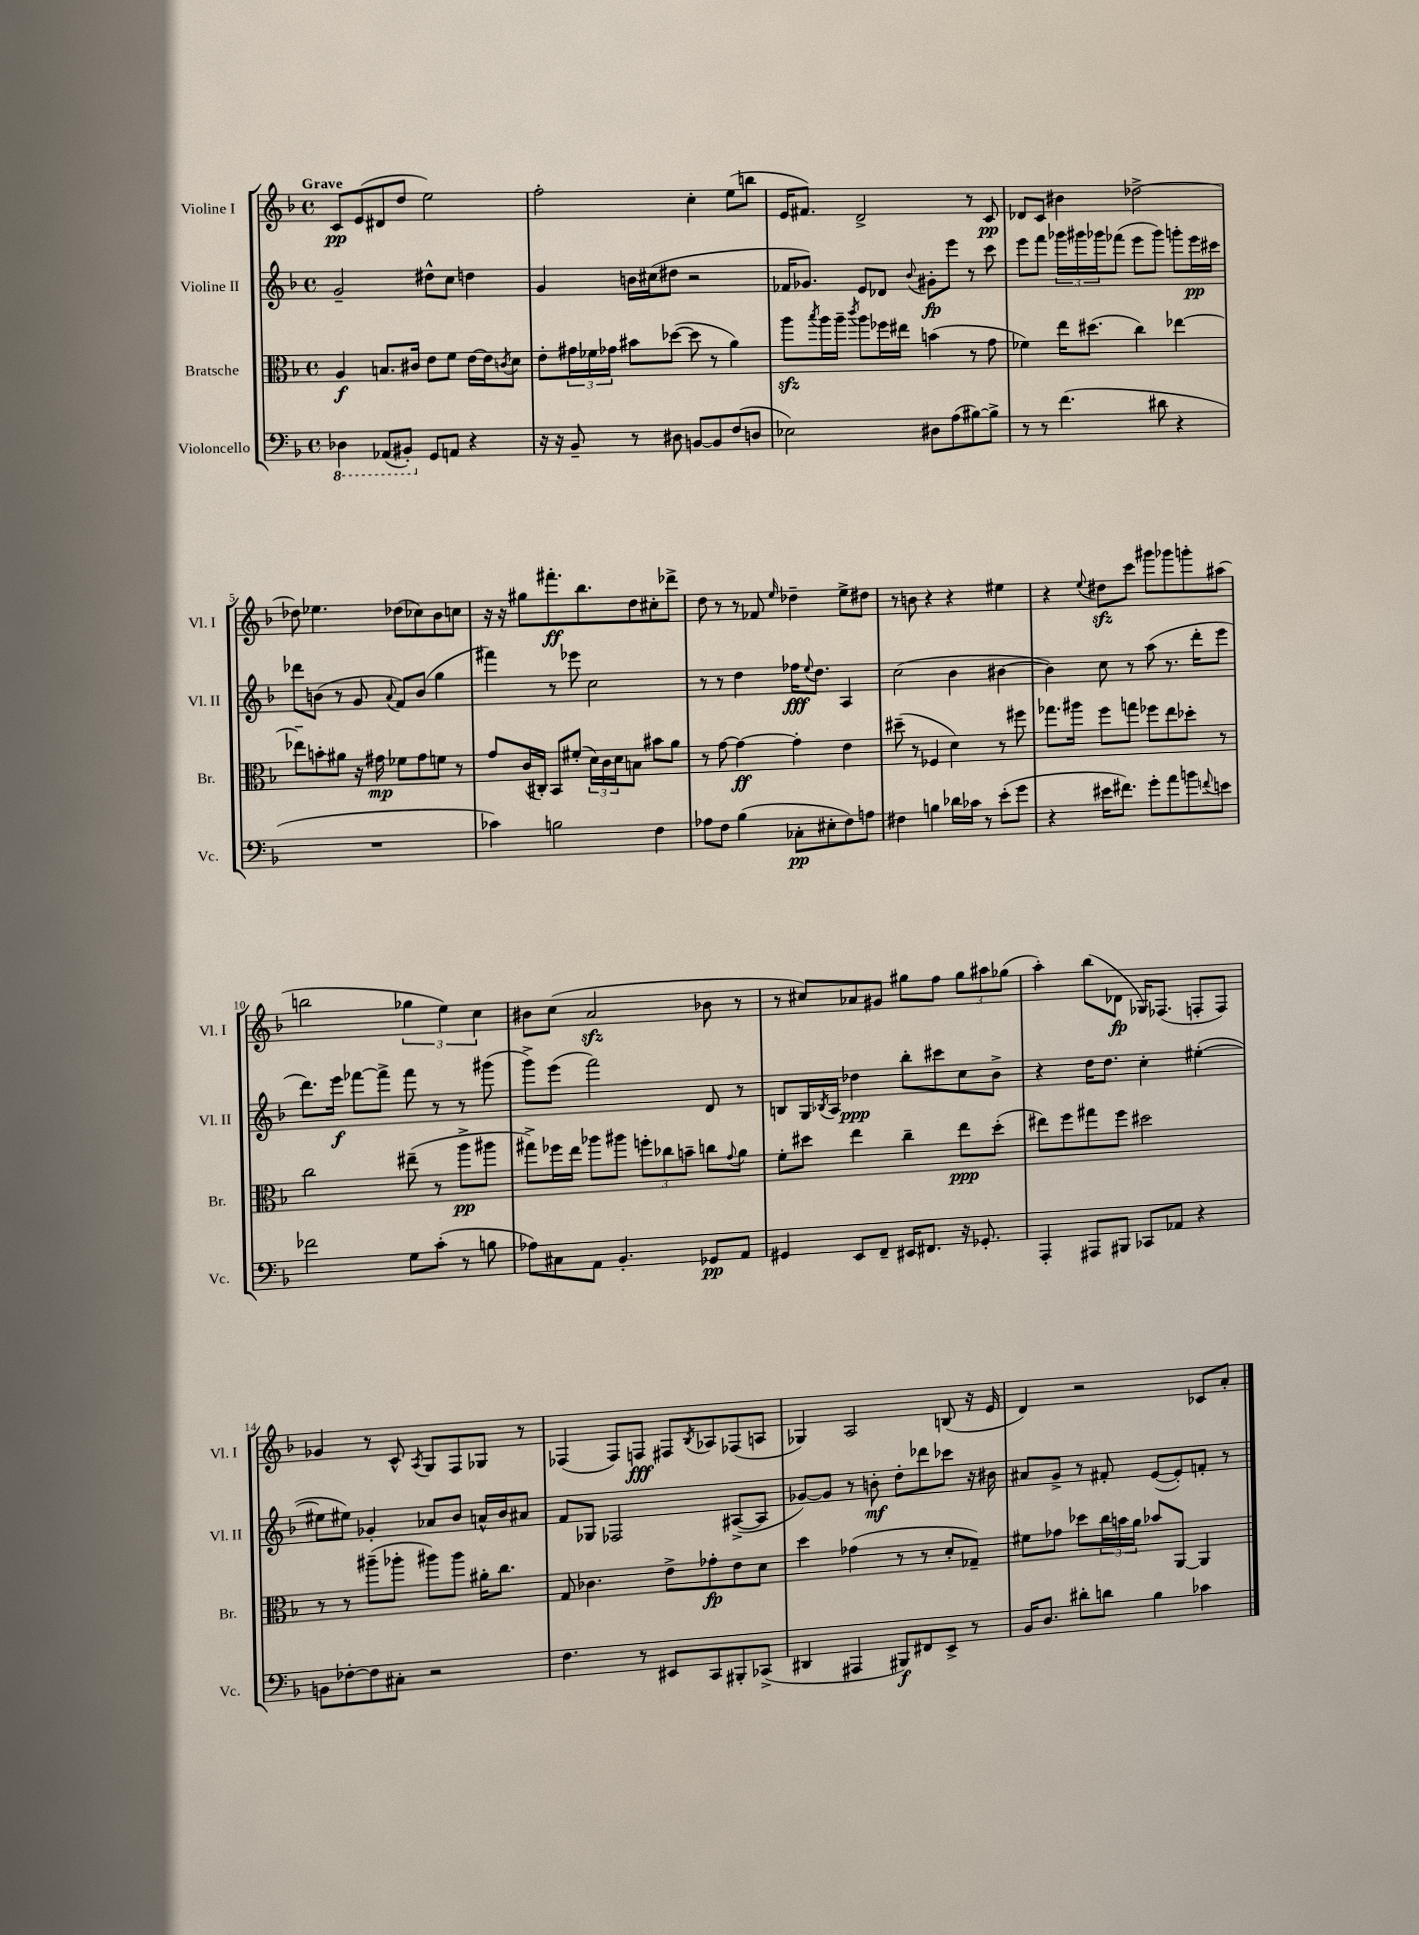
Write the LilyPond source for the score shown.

<<
\new StaffGroup <<
\new Staff = "s0" \with { instrumentName = "Violine I" shortInstrumentName = "Vl. I" } {
    \clef treble \key f \major \defaultTimeSignature \time 4/4 \tempo "Grave"
    c'8\pp e'8( dis'8 d''8 e''2) |
    f''2-. c''4-. e''8( b''8 |
    e'16 fis'8.) d'2-> r8 c'8\pp |
    des'8 c'8 bis'4 des''2~-> |
    des''8 ees''4. des''8( ces''8) bes'8 c''8 |
    r16 r16 gis''8 fis'''8.-.\ff bes''8. d''8 cis''8-. des'''8-> |
    d''8 r8 r8 fes'8 \grace { e''16 } des''4-- e''8-> dis''8 |
    r8 b'8 r4 r4 eis''4 |
    r4 \appoggiatura { e''8 } dis''8\sfz c'''8 gis'''8 ges'''8 g'''8-. ais''8( |
    b''2 \tuplet 3/2 { ges''4 e''4) c''4 } |
    bis'8 c''8( a'2\sfz bes'8 r8 |
    r8 cis''8) aes'8 gis'8 gis''8 f''8 \tuplet 3/2 { gis''8 ais''8 ges''8( } |
    a''4-.) bes''8( des'8\fp ges16) fes8.( f8-. f8) |
    ges'4 r8 c'8-^ \acciaccatura { a8 } g8 f8 ges8 r8 |
    fes4( fes8) f8\fff fis8 \acciaccatura { bes8 } aes8 fes8( a8 |
    ges4) a2 b8( r16 e'16 |
    d'4) r2 ces'8 a'8-. \bar "|." |
}
\new Staff = "s1" \with { instrumentName = "Violine II" shortInstrumentName = "Vl. II" } {
    \clef treble \key f \major \defaultTimeSignature \time 4/4
    g'2-- dis''8-^ c''8 d''4 |
    g'4 b'16 cis''16( dis''8 r2 |
    fes'16 ges'8.) e'8 des'8 \appoggiatura { bes'8 } gis'8-.\fp e'''8 r8 c'''8 |
    e'''8 f'''8 \tuplet 3/2 { ges'''16 gis'''16 ges'''16 } fes'''8( e'''8 ges'''8) g'''8-. e'''16\pp cis'''16 |
    des'''8 b'8( r8 g'8 \appoggiatura { a'8 } f'8) b'8( g''4 |
    fis'''4) r8 ees'''8 c''2 |
    r8 r8 d''4 fes''16\fff \appoggiatura { e''8 } d''8. a4 |
    c''2( bes'4 bis'4~ |
    bis'4) c''8 r8 a''8( r8. d'''16-. e'''8 |
    d'''8.) e'''16\f fes'''8~ fes'''8-> fes'''8 r8 r8 gis'''8( |
    g'''8->) e'''8( f'''2) d'8 r8 |
    b8 g16 \acciaccatura { bes8 } a16 des''4\ppp bes''8-. cis'''8 c''8 bes'8-> |
    r4 d''16 d''8. c''4-. eis''4~-.( |
    eis''8 eis''8) ges'4-. aes'8 bes'8 a'16-^ bes'16 ais'8 |
    f'8 ges8 fes2 ais8~->( ais8 |
    ges'8~) ges'8 r8 b'8-.\mf d''8-. des'''8 ces'''8 r16 bis'16 |
    ais'8 g'8-> r8 fis'8-. e'8~( e'8-.) f'8-. r8 \bar "|." |
}
\new Staff = "s2" \with { instrumentName = "Bratsche" shortInstrumentName = "Br." } {
    \clef alto \key f \major \defaultTimeSignature \time 4/4
    a4\f b8. cis'16 e'8 f'8 e'16~ e'16 \acciaccatura { c'8 } d'8 |
    e'8-. \tuplet 3/2 { gis'16 fes'16 ges'16 } bis'8 des''8~( des''8 r8 a'4) |
    a''8\sfz \acciaccatura { bes''8 } a''16 a''16-- \acciaccatura { c'''8 } a''8 fes''16 eis''16 b'4( r8 g'8 |
    fes'4) e''16 dis''8.( c''4) ees''4~ |
    ees''8-- b'8-. ais'8 r16 gis'16\mp fes'8 gis'8 f'8 r8 |
    g'8 c'16( cis16-.) bes,8 fis'8-.( \tuplet 3/2 { d'16) c'16 d'16 } b8 bis'8 a'8 |
    r8 g'8~ g'4~\ff g'4-. e'4 |
    dis''8--( r8 fes4 d'4) r8 fis''8 |
    ges''8. ais''16 f''8 g''8 fes''8 e''8 des''8-. r8 |
    c''2 eis''8--( r8 a''8->\pp ais''8 |
    gis''8->) fes''16 e''16 aes''8 ais''8 \tuplet 3/2 { f''8-. ces''8 b'8-- } c''8 \appoggiatura { g'8 } a'8 |
    f'8-. dis''8 e''4 c''4-- e''8\ppp dis''8-.( |
    eis''8) f''8 gis''8 f''8 dis''2 |
    r8 r8 ais''8--( aes''8-. ais''8) ais''8 ais'16-. c''8. |
    g8 ces'4. e'8-> ges'8-.\fp e'8 d'8 |
    d''4 ges'4( r8 r8 d'8-. ges8--) |
    fis'8 ges'8 des''8 \tuplet 3/2 { c''16 b'16 a'16 } bes'8 a,8~ a,4 \bar "|." |
}
\new Staff = "s3" \with { instrumentName = "Violoncello" shortInstrumentName = "Vc." } {
    \clef bass \key f \major \defaultTimeSignature \time 4/4
    \ottava #-1 des,4 aes,,8( bis,,8-.) \ottava #0 g,8 a,!8 r4 |
    r16 r16 bes,8-- r8 dis8 b,8~ b,8 f8( d8 |
    ees2) dis8 a8( bis8~) bis8-> |
    r8 r8 f'4.( dis'8 r4 |
    R1 |
    ces'4) b2 f4 |
    aes8 f8 bes4( ces8-.\pp eis8-. f8) a8 |
    fis4 b4 des'16 ces'16 r8 e'8-.( g'8 |
    r4 eis'16 fis'8.) g'8-. a'8 b'8 \appoggiatura { f'8 } e'8 |
    fes'2 g8 c'8-.( r8 b8 |
    aes8) cis8 a,8 bes,4.-. ges,8\pp a,8 |
    gis,4 e,8 f,8-- eis,16 fis,8. r16 ges,8.-. |
    a,,4-. ais,,8 bis,,8 ces,8 aes,8 r4 |
    b,8 fes8~-. fes8 cis8-. r2 |
    f4. r8 eis,8 c,8 bis,,8-. ces,8->( |
    dis,4 ais,,4 bis,,8\f) fis,8 e,8-> r8 |
    bes,16 d8. dis'8-. d'8 bes4 ces'4 \bar "|." |
}
>>
>>
